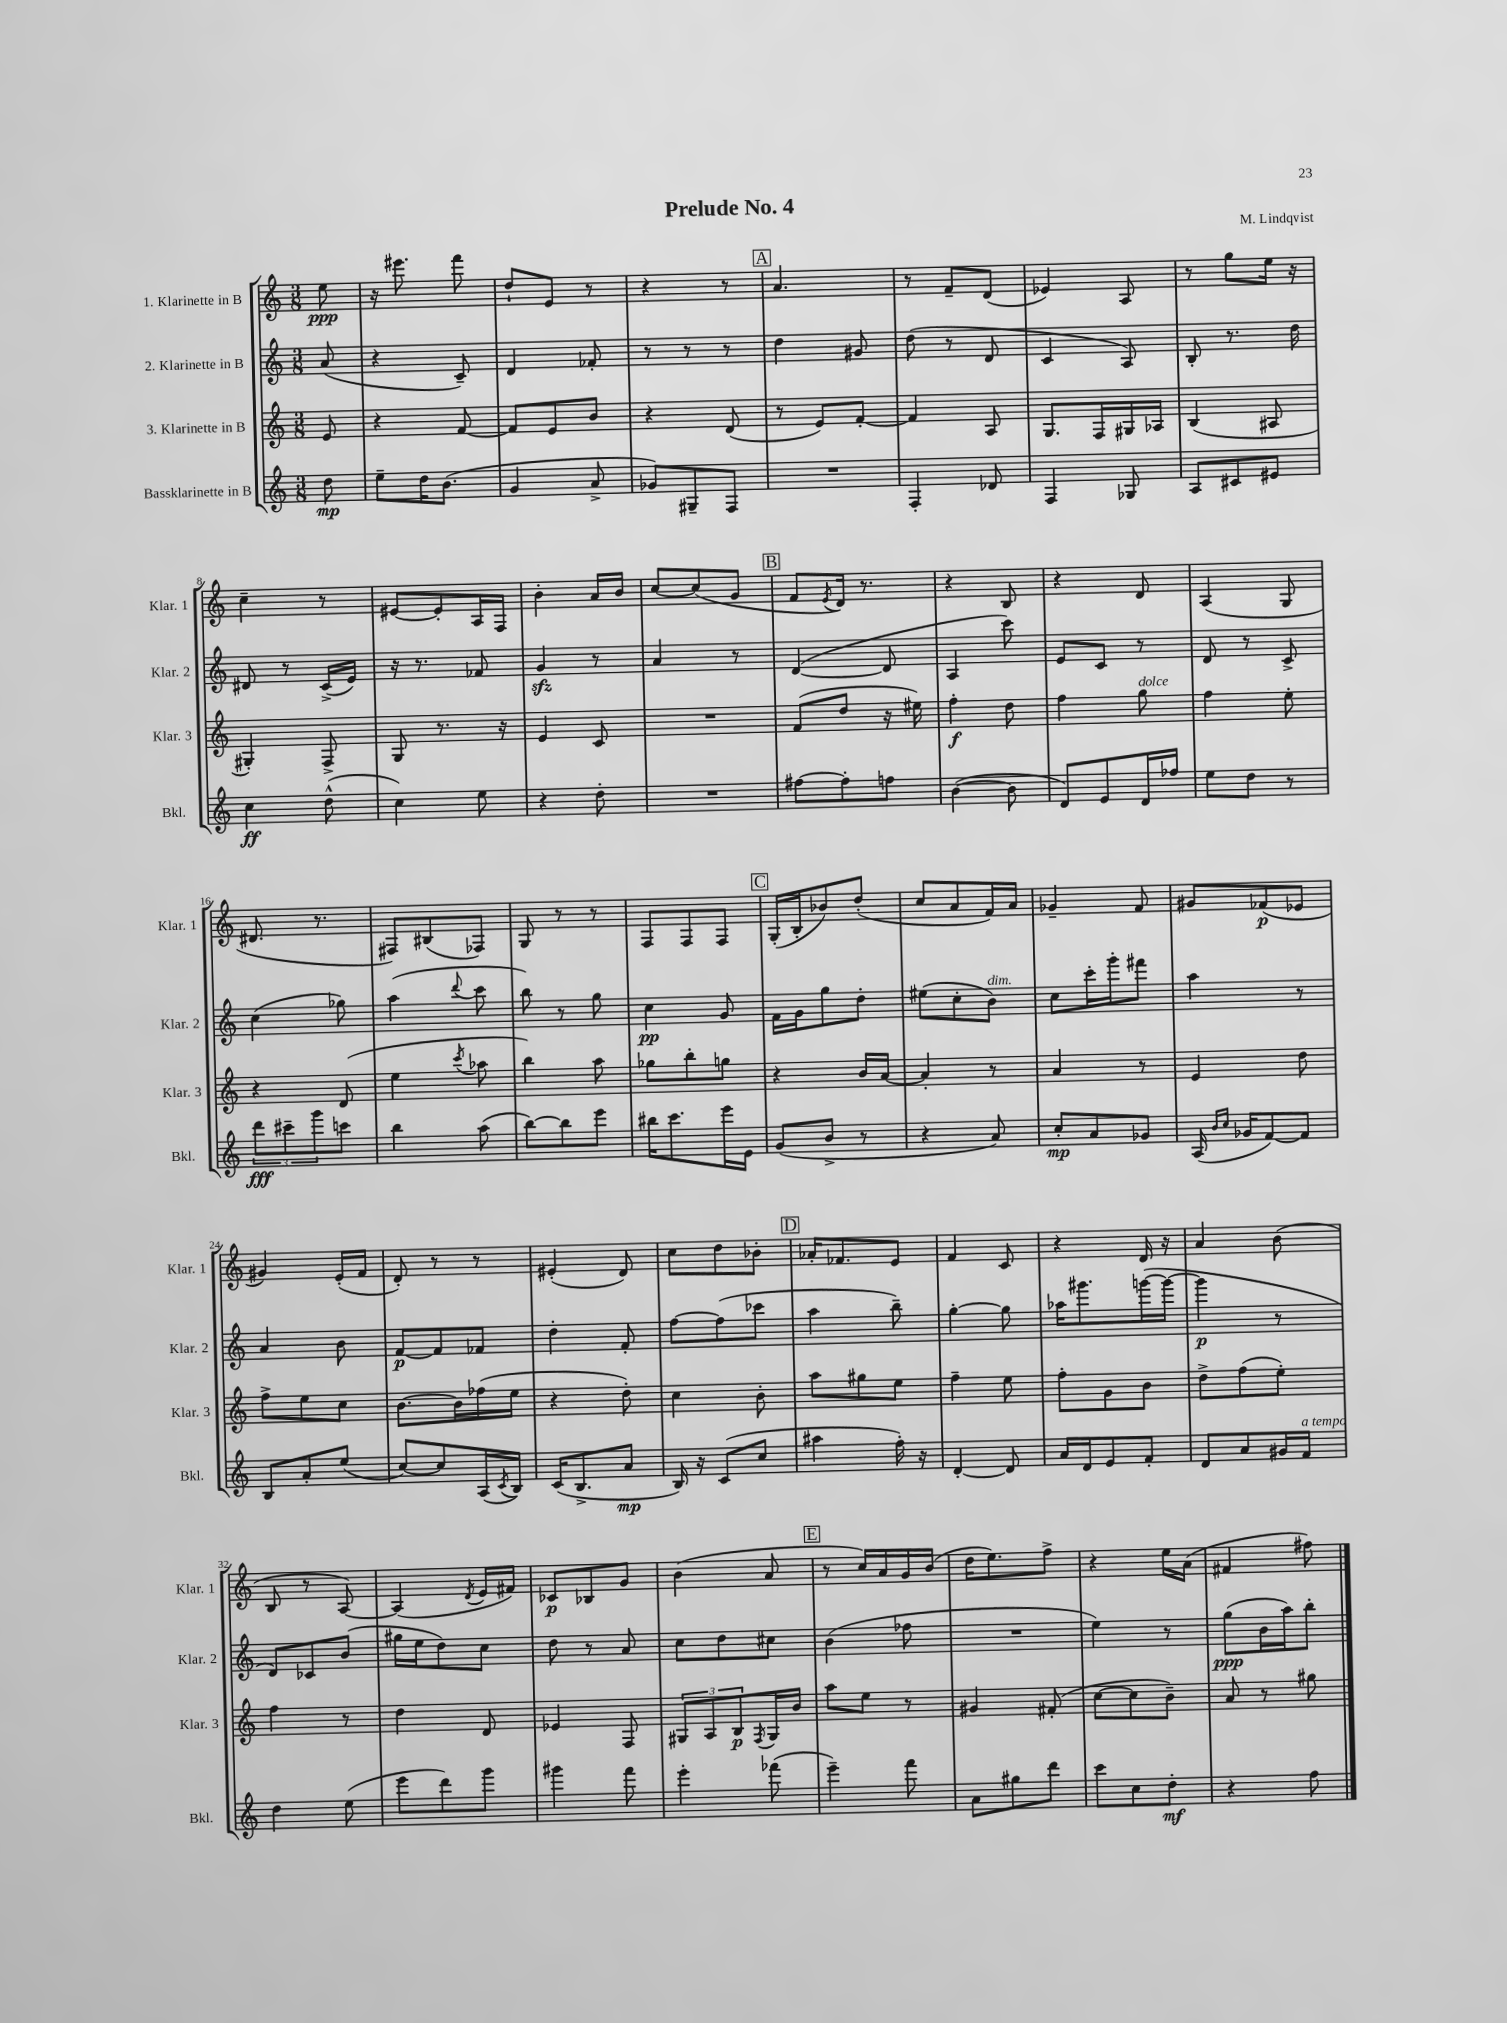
\header { title = "Prelude No. 4" composer = "M. Lindqvist" }
<<
\new StaffGroup <<
\new Staff = "s0" \with { instrumentName = "1. Klarinette in B" shortInstrumentName = "Klar. 1" } {
    \clef treble \key c \major \numericTimeSignature \time 3/8 \partial 8
    e''8\ppp |
    r16 eis'''8. f'''8 |
    d''8-! e'8 r8 |
    r4 r8 |
    \mark \markup { \box "A" } a'4. |
    r8 f'8-- d'8( |
    ees'4) a8 |
    r8 g''8 e''16 r16 |
    c''4-- r8 |
    eis'8~ eis'8-. a16 f16 |
    b'4-. a'16 b'16 |
    c''8~ c''8( g'8 |
    \mark \markup { \box "B" } f'8 \acciaccatura { e'8 } d'16) r8. |
    r4 b8 |
    r4 d'8 |
    a4( g8 |
    dis'8. r8. |
    fis8) bis8( fes8) |
    g8 r8 r8 |
    f8 f8 f8 |
    \mark \markup { \box "C" } g16-.( b16-. bes'8) d''8-.( |
    c''8 a'8 f'16) a'16 |
    ges'4-- f'8 |
    gis'8 fes'8\p( ees'8 |
    gis'4) e'16-.( f'16 |
    d'8-.) r8 r8 |
    eis'4-.( d'8) |
    c''8 d''8 bes'8-. |
    \mark \markup { \box "D" } aes'16-. fes'8. e'8 |
    f'4 c'8 |
    r4 d'16 r16 |
    a'4 b'8( |
    b8 r8 a8~) |
    a4( \acciaccatura { d'8 } e'16 fis'16) |
    ces'8\p bes8 g'8 |
    b'4( a'8 |
    \mark \markup { \box "E" } r8 c''16) a'16 g'16 b'16( |
    d''16 e''8.) f''8-> |
    r4 e''16 a'16( |
    fis'4 fis''8) \bar "|." |
}
\new Staff = "s1" \with { instrumentName = "2. Klarinette in B" shortInstrumentName = "Klar. 2" } {
    \clef treble \key c \major \numericTimeSignature \time 3/8 \partial 8
    a'8( |
    r4 c'8--) |
    d'4 fes'8-. |
    r8 r8 r8 |
    \mark \markup { \box "A" } d''4 gis'8 |
    d''8( r8 d'8 |
    c'4 a8) |
    b8-. r8. d''16 |
    dis'8 r8 c'16->( e'16) |
    r16 r8. fes'8 |
    g'4\sfz r8 |
    a'4 r8 |
    \mark \markup { \box "B" } d'4~( d'8 |
    a4 c'''8) |
    e'8 c'8 r8 |
    d'8 r8 c'8-> |
    c''4( ges''8) |
    a''4( \appoggiatura { d'''8 } c'''8 |
    b''8) r8 g''8 |
    c''4\pp g'8 |
    \mark \markup { \box "C" } f'16 g'16 g''8 d''8-. |
    eis''8( c''8-. b'8^\markup { \italic "dim." }) |
    c''8 c'''16-. g'''16-. fis'''8 |
    a''4 r8 |
    a'4 b'8 |
    f'8~\p f'8 fes'8 |
    d''4-. f'8-. |
    f''8~ f''8( ces'''8 |
    \mark \markup { \box "D" } a''4 b''8--) |
    g''4~-. g''8 |
    aes''16 gis'''8. g'''16~( g'''16~ |
    g'''4\p r8 |
    d'8) ces'8 b'8( |
    gis''16 e''16 d''8) c''8 |
    d''8 r8 a'8 |
    c''8 d''8 cis''8 |
    \mark \markup { \box "E" } b'4( fes''8 |
    R4. |
    e''4) r8 |
    g''8\ppp( b'16 a''16) b''8-. \bar "|." |
}
\new Staff = "s2" \with { instrumentName = "3. Klarinette in B" shortInstrumentName = "Klar. 3" } {
    \clef treble \key c \major \numericTimeSignature \time 3/8 \partial 8
    e'8 |
    r4 f'8~ |
    f'8 e'8 b'8 |
    r4 d'8( |
    \mark \markup { \box "A" } r8 e'8) f'8~-. |
    f'4 a8 |
    g8. f16 gis16 aes16 |
    b4( ais8 |
    gis4-.) f8-> |
    g8 r8. r16 |
    e'4 c'8 |
    R4. |
    \mark \markup { \box "B" } f'8( d''8 r16 eis''16) |
    f''4-.\f d''8 |
    f''4 g''8^\markup { \italic "dolce" } |
    f''4 e''8-. |
    r4 d'8( |
    e''4 \acciaccatura { c'''8 } aes''8 |
    b''4) a''8 |
    ges''8 b''8-. g''8 |
    \mark \markup { \box "C" } r4 b'16 a'16~ |
    a'4-. r8 |
    a'4 r8 |
    e'4 d''8 |
    f''8-> e''8 c''8 |
    b'8.~ b'16 fes''16( e''16 |
    r4 d''8-.) |
    c''4 b'8-. |
    \mark \markup { \box "D" } a''8 gis''8 e''8 |
    f''4-- e''8 |
    f''8-. g'8 b'8 |
    d''8-> f''8( e''8-.) |
    f''4 r8 |
    d''4 d'8 |
    ees'4 f8 |
    \tuplet 3/2 { gis8 a8 b8\p } \acciaccatura { f8 } gis16 b'16 |
    \mark \markup { \box "E" } a''8 e''8 r8 |
    gis'4 fis'8-.( |
    c''8~ c''8 b'8--) |
    a'8 r8 gis''8 \bar "|." |
}
\new Staff = "s3" \with { instrumentName = "Bassklarinette in B" shortInstrumentName = "Bkl." } {
    \clef treble \key c \major \numericTimeSignature \time 3/8 \partial 8
    d''8\mp |
    e''8-- d''16 b'8.( |
    g'4 a'8-> |
    ges'8) gis8-- f8 |
    \mark \markup { \box "A" } R4. |
    f4-. des'8 |
    f4 ges8 |
    a8 cis'8 eis'8 |
    c''4\ff d''8-^( |
    c''4) e''8 |
    r4 d''8-. |
    R4. |
    \mark \markup { \box "B" } fis''8~ fis''8-. f''8 |
    b'4~( b'8 |
    d'8) e'8 d'16 fes''16 |
    e''8 d''8 r8 |
    \tuplet 3/2 { d'''8\fff cis'''8-- g'''8 } c'''8 |
    b''4 a''8( |
    b''8~) b''8 e'''8 |
    bis''16 c'''8. e'''16 e'16 |
    \mark \markup { \box "C" } g'8( b'8-> r8 |
    r4 a'8) |
    c''8-.\mp a'8 ges'8 |
    a16( \grace { b'16 c''16 } ges'16 f'8~) f'8 |
    b8 a'8-. e''8( |
    c''8~) c''8 a16( \acciaccatura { c'8 } b16) |
    c'16( b8.-> a'8\mp |
    b16) r16 c'8( c''8 |
    \mark \markup { \box "D" } ais''4 f''16-.) r16 |
    d'4~-. d'8 |
    a'16 d'16 e'8 f'8-. |
    d'8 a'8 gis'16 f'16^\markup { \italic "a tempo" } |
    d''4 e''8( |
    e'''8 d'''8) g'''8 |
    gis'''4 f'''8 |
    e'''4-. fes'''8( |
    \mark \markup { \box "E" } e'''4--) f'''8 |
    a'8 gis''8 d'''8 |
    c'''8 c''8 d''8-.\mf |
    r4 f''8 \bar "|." |
}
>>
>>
